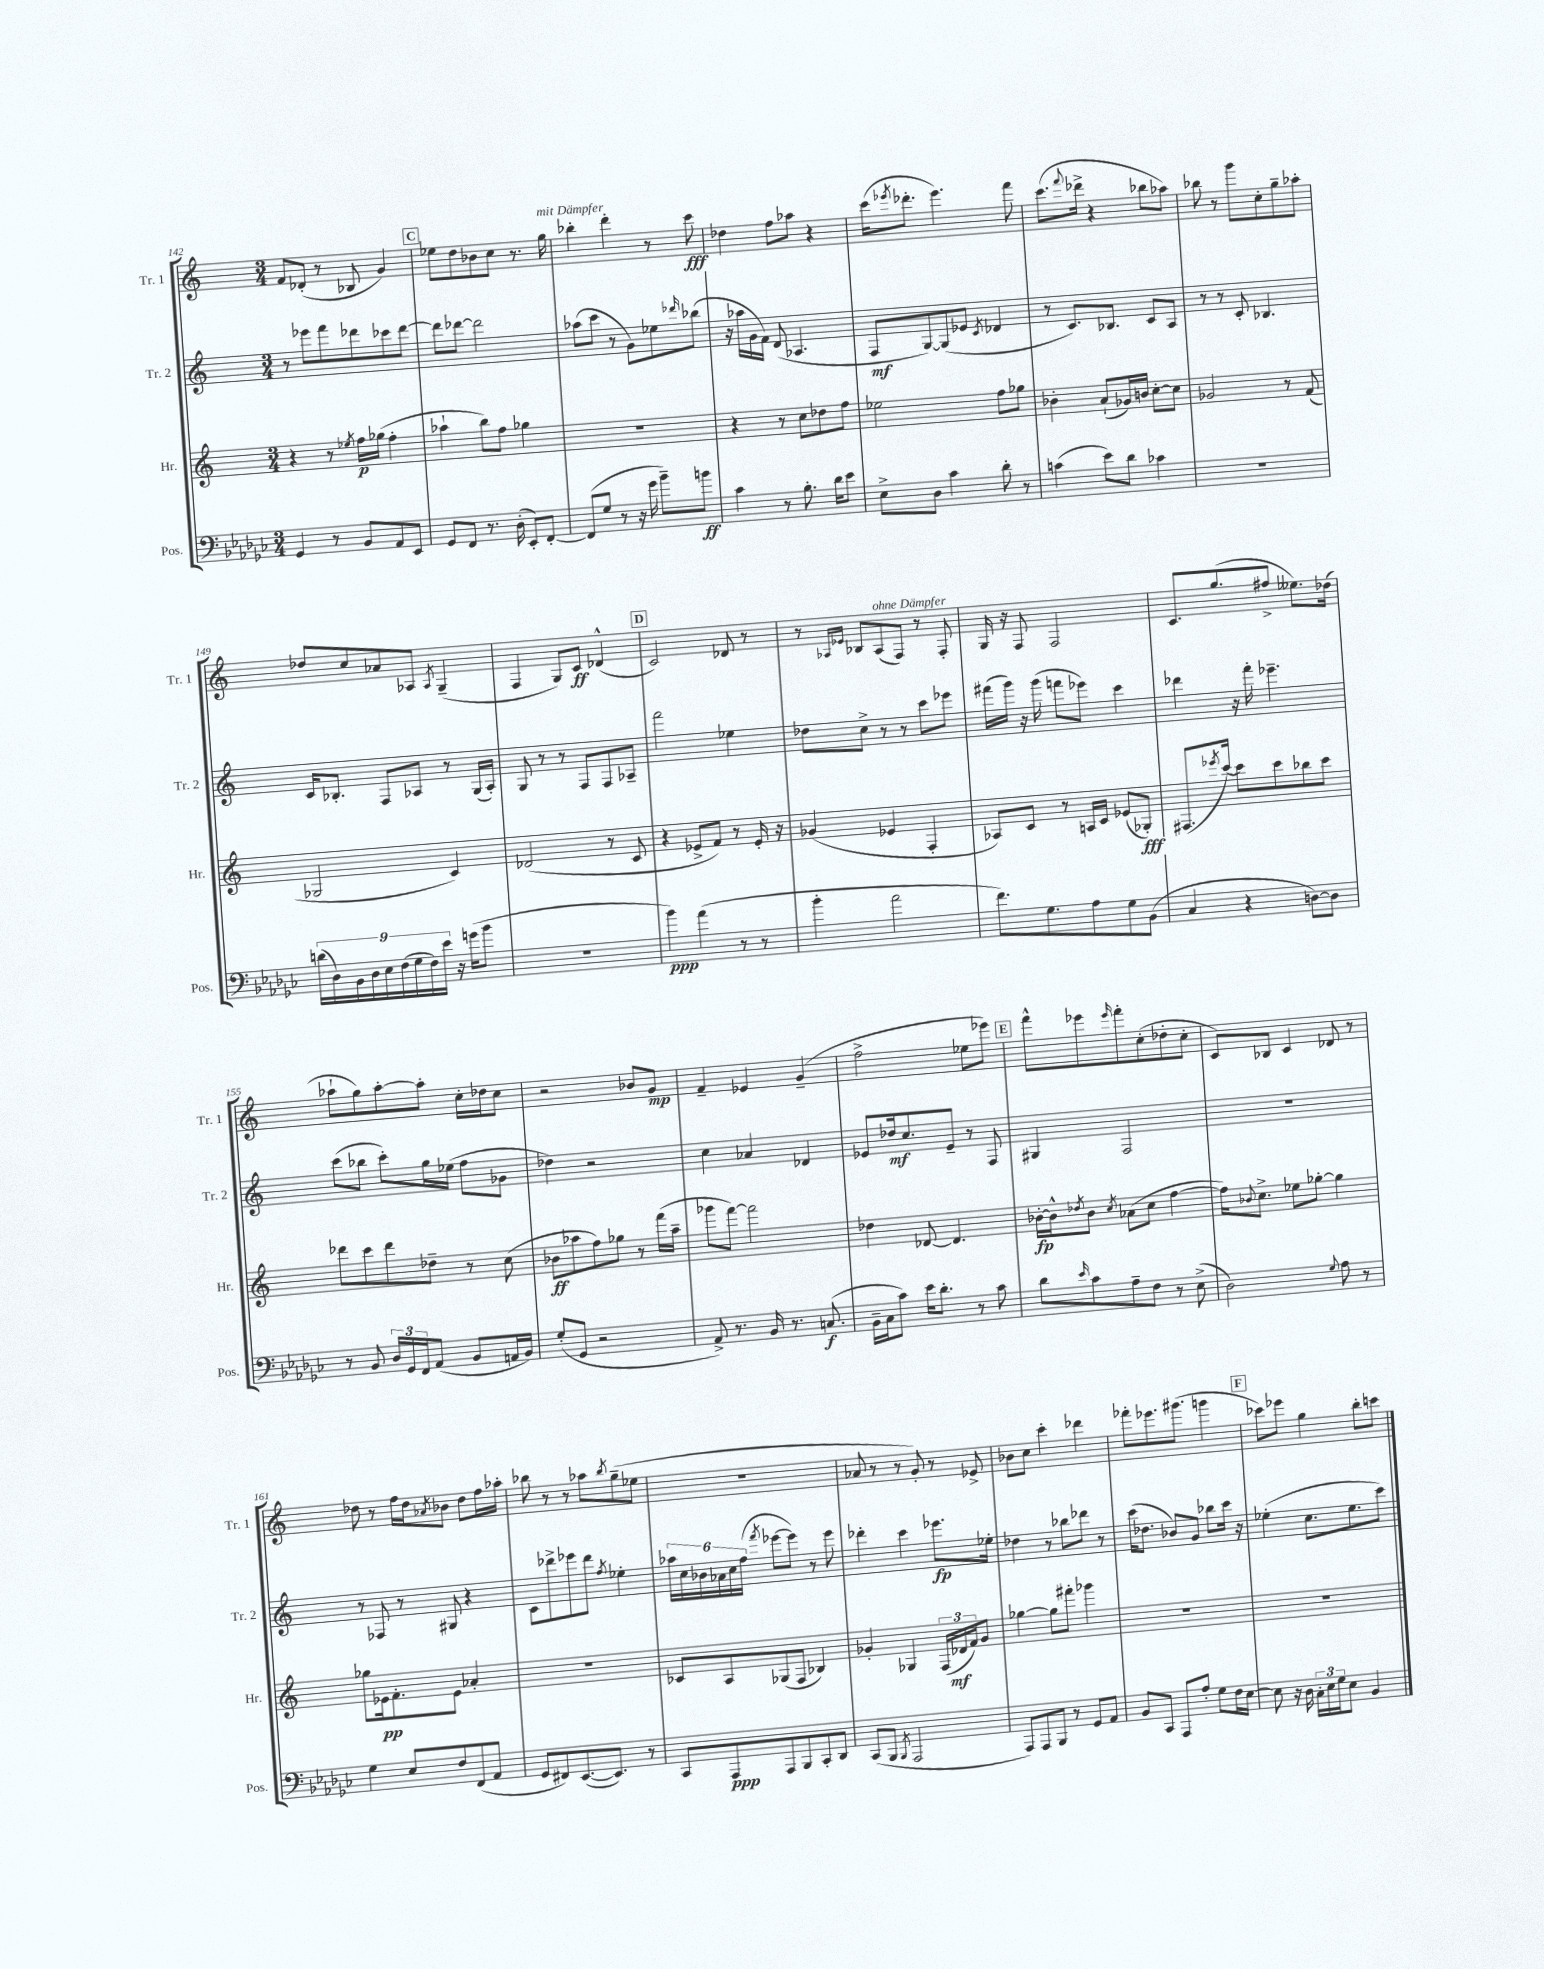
<<
\new StaffGroup <<
\new Staff = "s0" \with { instrumentName = "Tr. 1" shortInstrumentName = "Tr. 1" } {
    \clef treble \key c \major \numericTimeSignature \time 3/4
    f'8 des'8-.( r8 bes8 g'4) |
    \mark \markup { \box "C" } ees''8 d''8 bes'8 c''8 r8. g''16^\markup { \italic "mit Dämpfer" } |
    bes''4-. d'''4-. r8 c'''8\fff |
    des''4 f''8 aes''8 r4 |
    c'''16( \acciaccatura { ees'''8 } des'''8.-. ees'''4.) f'''8 |
    c'''8.( \appoggiatura { f'''8 } des'''16-> r4 bes''8 aes''8) |
    bes''8 r8 g'''8 c''8-. g''8-- aes''8-. |
    des''8 c''8 aes'8 aes8 \acciaccatura { aes8 } g4--( |
    f4 g8) c'8\ff des'4-^( |
    \mark \markup { \box "D" } c'2) des'8 r8 |
    r8 \grace { aes16 ees'16 } bes8 aes8^\markup { \italic "ohne Dämpfer" }( f8) r8 f8-. |
    g16 r16 f8 f2 |
    c'8. g''8.( fis''8-> eeses''8.) des''16( |
    aes''8-! g''8) aes''8~-. aes''8-. c''16-. des''16 c''8 |
    r2 bes'8 g'8\mp |
    f'4-- ees'4 g'4--( |
    f''2-> ees''8 ees'''8) |
    \mark \markup { \box "E" } f'''8-^ ees'''8 \grace { ees'''16 } f'''8-. c''8-.( des''8-. c''8-. |
    c'8) bes8 c'4 des'8 r8 |
    des''8 r8 f''16 des''16 \acciaccatura { aes'8 } bes'8 des''8 f''16 aes''16-. |
    bes''8 r8 r8 aes''8 \acciaccatura { bes''8 } g''8--( ees''8 |
    R2. |
    aes'8 r8 r8 g'8-.) r8 ees'8-> |
    bes'8 c''8 c'''4-. des'''4 |
    fes'''8-. ees'''8. gis'''8.( g'''4 |
    \mark \markup { \box "F" } ces'''8) ees'''8 g''4 b''8-. c'''8 \bar "|." |
}
\new Staff = "s1" \with { instrumentName = "Tr. 2" shortInstrumentName = "Tr. 2" } {
    \clef treble \key c \major \numericTimeSignature \time 3/4
    r8 ees'''8 f'''8 des'''8 ces'''8 des'''8~ |
    \mark \markup { \box "C" } des'''8 des'''8~ des'''2 |
    aes''8( c'''8 r8 g'8) ees''8 \grace { des'''16 } bes''8( |
    r16 aes''16 g'16 f'16) d'8( aes4. |
    f8\mf g8~) g8( ees'8 \acciaccatura { c'8 } des'4 |
    r8 c'8.) bes8. c'8 a8 |
    r8 r8 c'8-. bes4. |
    c'16 bes8.-. f8 aes8 r8 g16( aes16-.) |
    g8 r8 r8 f8 f8 aes8-- |
    \mark \markup { \box "D" } f'''2 ees''4 |
    des''8 c''8-> r8 r8 c'''8 ees'''8 |
    fis'''16( g'''16) r16 g'''16( f'''8 ees'''8) c'''4 |
    des'''4 r16 f'''16-. ees'''4.-- |
    c'''8( bes''8 c'''8-.) g''16 ees''16( f''8 ges'8 |
    des''4) r2 |
    c''4 aes'4 des'4 |
    ees'8 des''16\mf c''8. ees'8-- r8 f8 |
    \mark \markup { \box "E" } gis4 f2 |
    R2. |
    r8 fes8 r8 gis8 r4 |
    c'8 des'''8-> ees'''8 des'''8 \acciaccatura { f''8 } ees''4-. |
    \tuplet 6/4 { aes''16 c''16 bes'16 aes'16 c''16 f''16( } \acciaccatura { f'''8 } ees'''8~ ees'''8) r8 ees'''8 |
    des'''4-. c'''4 ees'''8.\fp ees''16-. |
    des''4 r8 bes''8 des'''8 r8 |
    c'''16( des''8. bes'8) g'8 bes''8 c'''16 r16 |
    \mark \markup { \box "F" } ees''4-.( c''8. ees''8. c'''8) \bar "|." |
}
\new Staff = "s2" \with { instrumentName = "Hr." shortInstrumentName = "Hr." } {
    \clef treble \key c \major \numericTimeSignature \time 3/4
    r4 r8 \acciaccatura { ees''8 } f''16\p ges''16( f''4-. |
    \mark \markup { \box "C" } aes''4-! b''8) f''8 ges''4 |
    R2. |
    r4 r8 c''8 des''8 f''8 |
    ees''2 f''8 ges''8 |
    bes'4-. a'8-!( ges'16) b'16 c''8~-. c''8 |
    ges'2 r8 f'8( |
    ges2 c'4) |
    des'2( r8 c'8 |
    \mark \markup { \box "D" } r4 ees'8-> f'8) r8 ees'16-. r16 |
    ges'4( ees'4 f4-. |
    aes8) c'8 r8 a16 c'16 ees'8( ges8-.\fff) |
    fis8.( \acciaccatura { ees'''8 } c'''16~) c'''8 c'''8 bes''8 c'''8 |
    des'''8 c'''8 des'''8 des''8-- r8 c''8( |
    bes'8\ff aes''8 f''8) ges''8 r8 f'''16( aes''16-- |
    ges'''8 f'''8~) f'''2 |
    des''4 des'8~ des'4. |
    \mark \markup { \box "E" } bes'16~-.\fp bes'16-^ \acciaccatura { des''8 } bes'8 \acciaccatura { c''8 } aes'8( c''8 f''4~ |
    f''16) \appoggiatura { bes'8 } c''8.-> ees''8 ges''8~-. ges''4 |
    ges''8 ees'16\pp f'8.-. ees'8 aes'4-. |
    R2. |
    ces'8 a8 ges8( f8 bes4) |
    ges'4-. ges4 \tuplet 3/2 { f16( des'16\mf f'16) } ges'8 |
    ges''4~ ges''8 fis'''8-. ges'''4 |
    R2. |
    \mark \markup { \box "F" } R2. \bar "|." |
}
\new Staff = "s3" \with { instrumentName = "Pos." shortInstrumentName = "Pos." } {
    \clef bass \key ges \major \numericTimeSignature \time 3/4
    ges,4 r8 bes,8 aes,8 ees,8 |
    \mark \markup { \box "C" } ges,8 f,8 r8. des16-.( ees,8-.) f,8~-. |
    f,8( ges8 r8 r16 ges'16 bes'8--) b'8\ff |
    ces'4 r8 bes8.-. des'16 ees'8 |
    ees8-> des8 ces'4 des'8-. r8 |
    c'4( ees'8) des'8 ces'4 |
    R2. |
    \tuplet 9/8 { d'16( des16) bes,16 des16 ees16 f16( ges16 f16) ees'16 } r16 g'16( bes'8 |
    R2. |
    \mark \markup { \box "D" } bes'4\ppp) aes'4( r8 r8 |
    bes'4-. aes'2 |
    f'8.) ges8. aes8 ges8 bes,8( |
    ces4 r4 d8~) d8 |
    r8 bes,8 \tuplet 3/2 { des16 ges,16 f,16 } aes,8( bes,8 a,16 bes,16) |
    ges8-.( ges,8 r2 |
    aes,8->) r8. bes,16 r8. c8.\f( |
    bes,16-- ces16 ces'8) ees'16 des'8.-. r8 ces'8 |
    \mark \markup { \box "E" } des'8 \grace { ees'16 } ces'8 aes8-- f8 r8 ees8->( |
    des2) \appoggiatura { ges8 } aes8 r8 |
    ges4 ees8 f8 f,8( aes,8 |
    ges,8 fis,8) ees,8.~( ees,8.) r8 |
    ces,8 aes,,8\ppp aes,,8 bes,,8 ces,8-. des,8 |
    ces,8( bes,,8 \acciaccatura { bes,,8 } aes,,2 |
    aes,,8) aes,,8 bes,,8 r8 ges,8 aes,8 |
    bes,8 ces,8 aes,,8 aes8-. ges8 f16 ees16~ |
    \mark \markup { \box "F" } ees8 r16 des16 \tuplet 3/2 { ces16-. ees16 ges16 } ees8 bes,4 \bar "|." |
}
>>
>>
\layout { \context { \Score currentBarNumber = #142 } }
